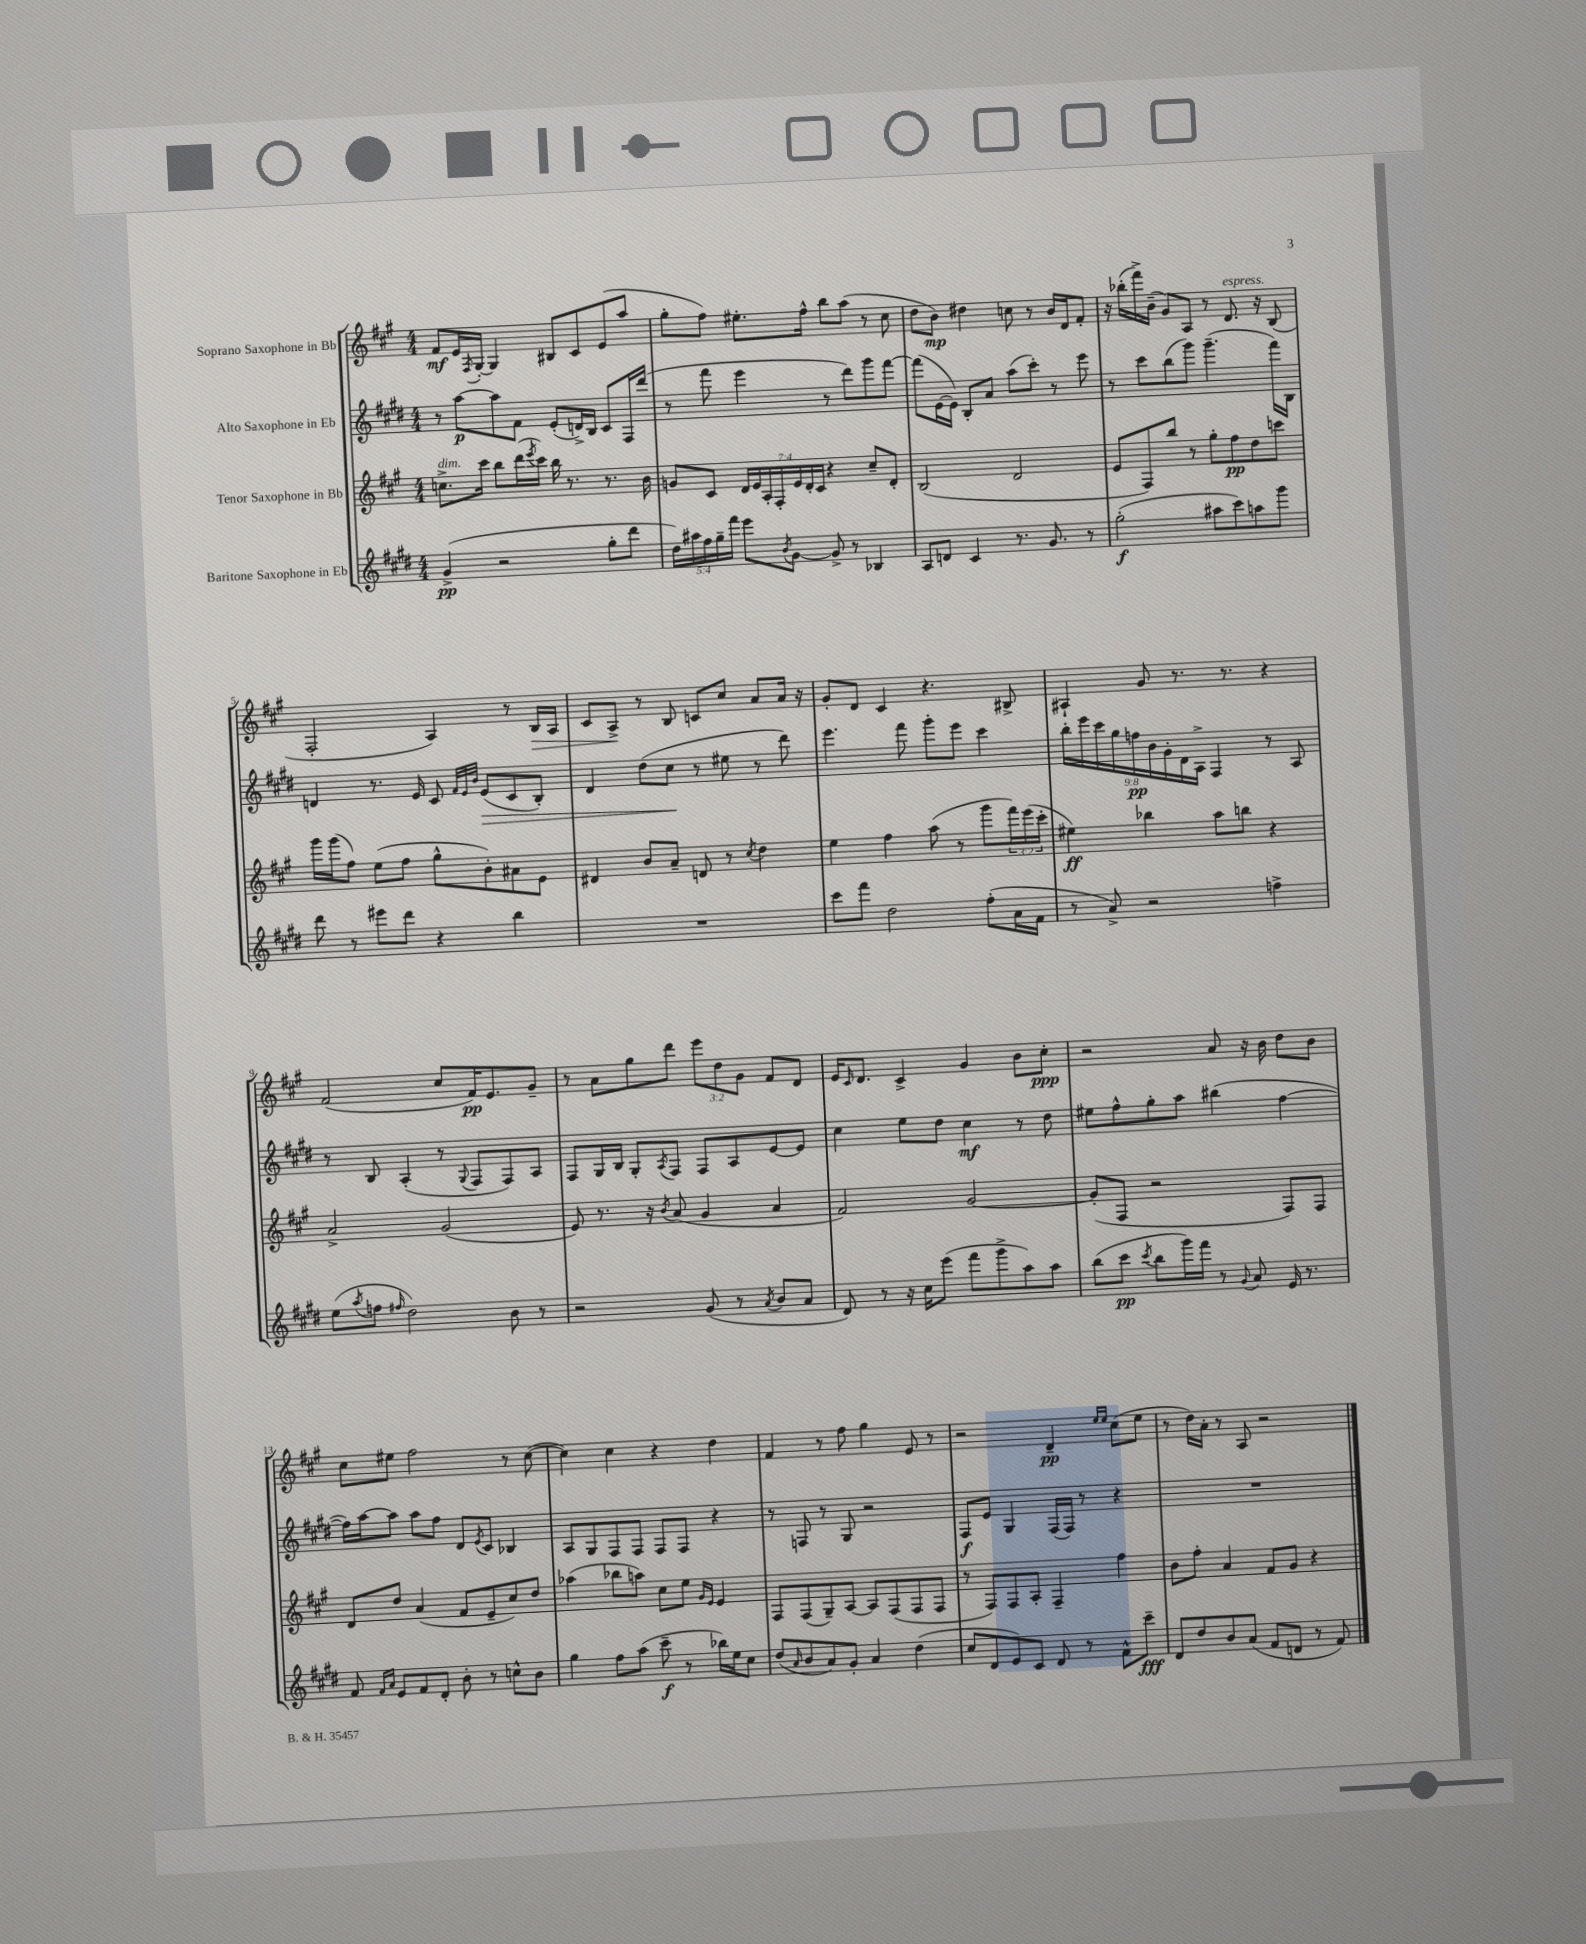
<<
\new StaffGroup <<
\new Staff = "s0" \with { instrumentName = "Soprano Saxophone in Bb" } {
    \clef treble \key a \major \numericTimeSignature \time 4/4 \override Staff.TupletNumber.text = #tuplet-number::calc-fraction-text
    fis'8\mf e'16 \acciaccatura { fis8 } gis16~-. gis4 bis8 cis'8 e'8( a''8 |
    gis''8-. fis''8) eis''8.-. fis''16-^ b''8 a''8( r8 cis''8 |
    d''8 b'8\mp) dis''4 c''8 r8 b'16 d'16 fis'8-. |
    r16 bes''16-.( fis'''16->) b'16--( gis'8) a8 r8 d'8.^\markup { \italic "espress." } r16 b8( |
    fis2-. a4) r8 b16\> a16 |
    cis'8 a8->\! r8 b8 c'8 cis''8 a'8 a'16 r16 |
    gis'8-. d'8 cis'4 r4. bis8-> |
    ais4-! gis'8 r8. r8. r4 |
    fis'2( cis''8 fis'16\pp) e'8. gis'8-- |
    r8 a'8 gis''8 d'''8 \tuplet 3/2 { e'''8 d''8 gis'8 } fis'8 d'8 |
    e'16 \grace { cis'16 } d'8. cis'4-> gis'4 b'8 cis''8-.\ppp |
    r2 a'8 r16 b'16 d''8 b'8 |
    cis''8 eis''8 fis''2 r8 cis''8~( |
    cis''4) cis''4 r4 d''4 |
    fis'4 r8 fis''8 gis''4 e'8 r8 |
    r2 d'4--\pp \grace { e''16 e''16 } cis''8( e''8 |
    r8 d''16) a'16-. r8 a8 r2 \bar "|." |
}
\new Staff = "s1" \with { instrumentName = "Alto Saxophone in Eb" } {
    \clef treble \key e \major \numericTimeSignature \time 4/4 \override Staff.TupletNumber.text = #tuplet-number::calc-fraction-text
    r8 a''8~\p a''8 fis'8 e'8-.( d'16->) b16 cis'8 fis16 dis'''16( |
    r8 fis'''8 e'''4 r8 dis'''8) gis'''8 fis'''8~ |
    fis'''8( e'16~ e'16) b8-. a'8 a''8( cis'''8-.) r8 e'''8 |
    r8 cis'''8 b''8( gis'''8) gis'''4.--( fis'''16) b16 |
    d'4 r8. e'16 cis'8 \grace { fis'32 e'32 b'32 } e'8\>( cis'8 b8-.) |
    dis'4 dis''8( cis''8\! r8 eis''8 r8 dis'''8) |
    e'''4. fis'''8 gis'''8-. e'''8 cis'''4 |
    \tuplet 9/8 { b''16-. e'''16 cis'''16 gis''16 f''16\pp b'16 gis'16-. dis'16 a16-> } fis4 r8 a8 |
    r8 b8 a4-.( r8 \appoggiatura { gis8 } fis8 fis8) a8 |
    fis8 gis16 b16 gis8-. \acciaccatura { a8 } fis8 fis8 a8 e'8~ e'8 |
    cis''4 e''8 dis''8 cis''4\mf r8 dis''8 |
    eis''8 fis''8-^ gis''8-. a''8 bis''4( fis''4~ |
    fis''16) a''16~ a''8 a''8 fis''8 dis'8 \acciaccatura { e'8 } cis'8 bes4 |
    a8 gis8 fis8 fis8 fis8 fis8 r4 |
    r8 f8 r8 gis8 r2 |
    fis8\f e'8 gis4 fis16( fis16) r8 r4 |
    R1 \bar "|." |
}
\new Staff = "s2" \with { instrumentName = "Tenor Saxophone in Bb" } {
    \clef treble \key a \major \numericTimeSignature \time 4/4 \override Staff.TupletNumber.text = #tuplet-number::calc-fraction-text
    c''8.->^\markup { \italic "dim." } cis'''16 b''8 d'''16( \acciaccatura { e'''8 } cis'''16) b''16 r8. r8. b'16 |
    g'8 cis'8 \tuplet 7/4 { d'16 e'16 a16-. fis16-. e'16 d'16-. cis'16 } r4 cis''8-- d'8-. |
    b2( d'2 |
    e'8 fis8) b''8 r8 gis''8-. fis''8\pp d''8 c'''8 |
    gis'''16 gis'''16( fis''8) e''8( fis''8 gis''8-^ b'8-.) ais'8 e'8 |
    dis'4 b'8 a'8-- d'8 r8 \acciaccatura { cis''8 } d''4 |
    e''4 fis''4 a''8( r8 gis'''8 \tuplet 3/2 { fis'''16) e'''16( cis'''16-. } |
    eis''4\ff) bes''4 a''8 b''8 r4 |
    a'2-> gis'2( |
    e'8) r8. r16 \acciaccatura { b'8 } a'8( gis'4 a'4 |
    fis'2) gis'2~ |
    gis'8-.( fis8 r2 fis8) fis8 |
    d'8 d''8 a'4( fis'8 e'8-- cis''8) d''8 |
    aes''4( bes''8 a''8) cis''8 e''8 \grace { gis'16 e'16 } e'4 |
    fis8 fis8( gis8--) a8~ a8 fis8( fis8 fis8 |
    r8 fis8) fis8 a8-. fis4-- fis''4 |
    b'8 fis''8-. a'4 fis'8 gis'8 r4 \bar "|." |
}
\new Staff = "s3" \with { instrumentName = "Baritone Saxophone in Eb" } {
    \clef treble \key e \major \numericTimeSignature \time 4/4 \override Staff.TupletNumber.text = #tuplet-number::calc-fraction-text
    gis'4->\pp( r2 gis''8-. dis'''8 |
    \tuplet 5/4 { dis''16) ais''16 fis''16 gis''16-- fis'''16 } e'''8 \acciaccatura { b'8 } gis'8~ gis'8-> r8 bes4 |
    a8 d'8 cis'4 r8. gis'8. r8 |
    gis''2-.\f( ais''8 cis'''8) a''8 gis'''8 |
    dis'''8 r8 eis'''8 dis'''8 r4 b''4 |
    R1 |
    cis'''8 fis'''8 dis''2 fis''8-.( a'16 fis'16 |
    r8 a'8->) r2 f''4-> |
    e''8( \acciaccatura { a''8 } f''8 \grace { fis''16 } dis''2) b'8 r8 |
    r2 gis'8( r8 \acciaccatura { a'8 } b'8 a'8 |
    dis'8) r8 r16 cis''16 e'''8( fis'''8 gis'''8-> a''8) a''8 |
    b''8( cis'''8\pp \acciaccatura { cis'''8 } b''8 gis'''16) fis'''16 r8 \appoggiatura { gis'8 } a'8 e'16 r8. |
    fis'8 \grace { fis'16 a'16 } e'8 fis'8 dis'8-. b'8-. r8 c''8-^ b'8 |
    gis''4 fis''8 a''8( cis'''8--\f r8 bes''16) e''16 cis''8 |
    dis''8( \grace { a'16 } b'8 a'8) gis'8-. a'4 dis''4( |
    cis''8 dis'8 e'8) cis'8 dis'8 r8 fis'8-^ cis'''8--\fff |
    dis'8 dis''8 b'8 a'8( fis'8 d'8 r8 fis'8) \bar "|." |
}
>>
>>
